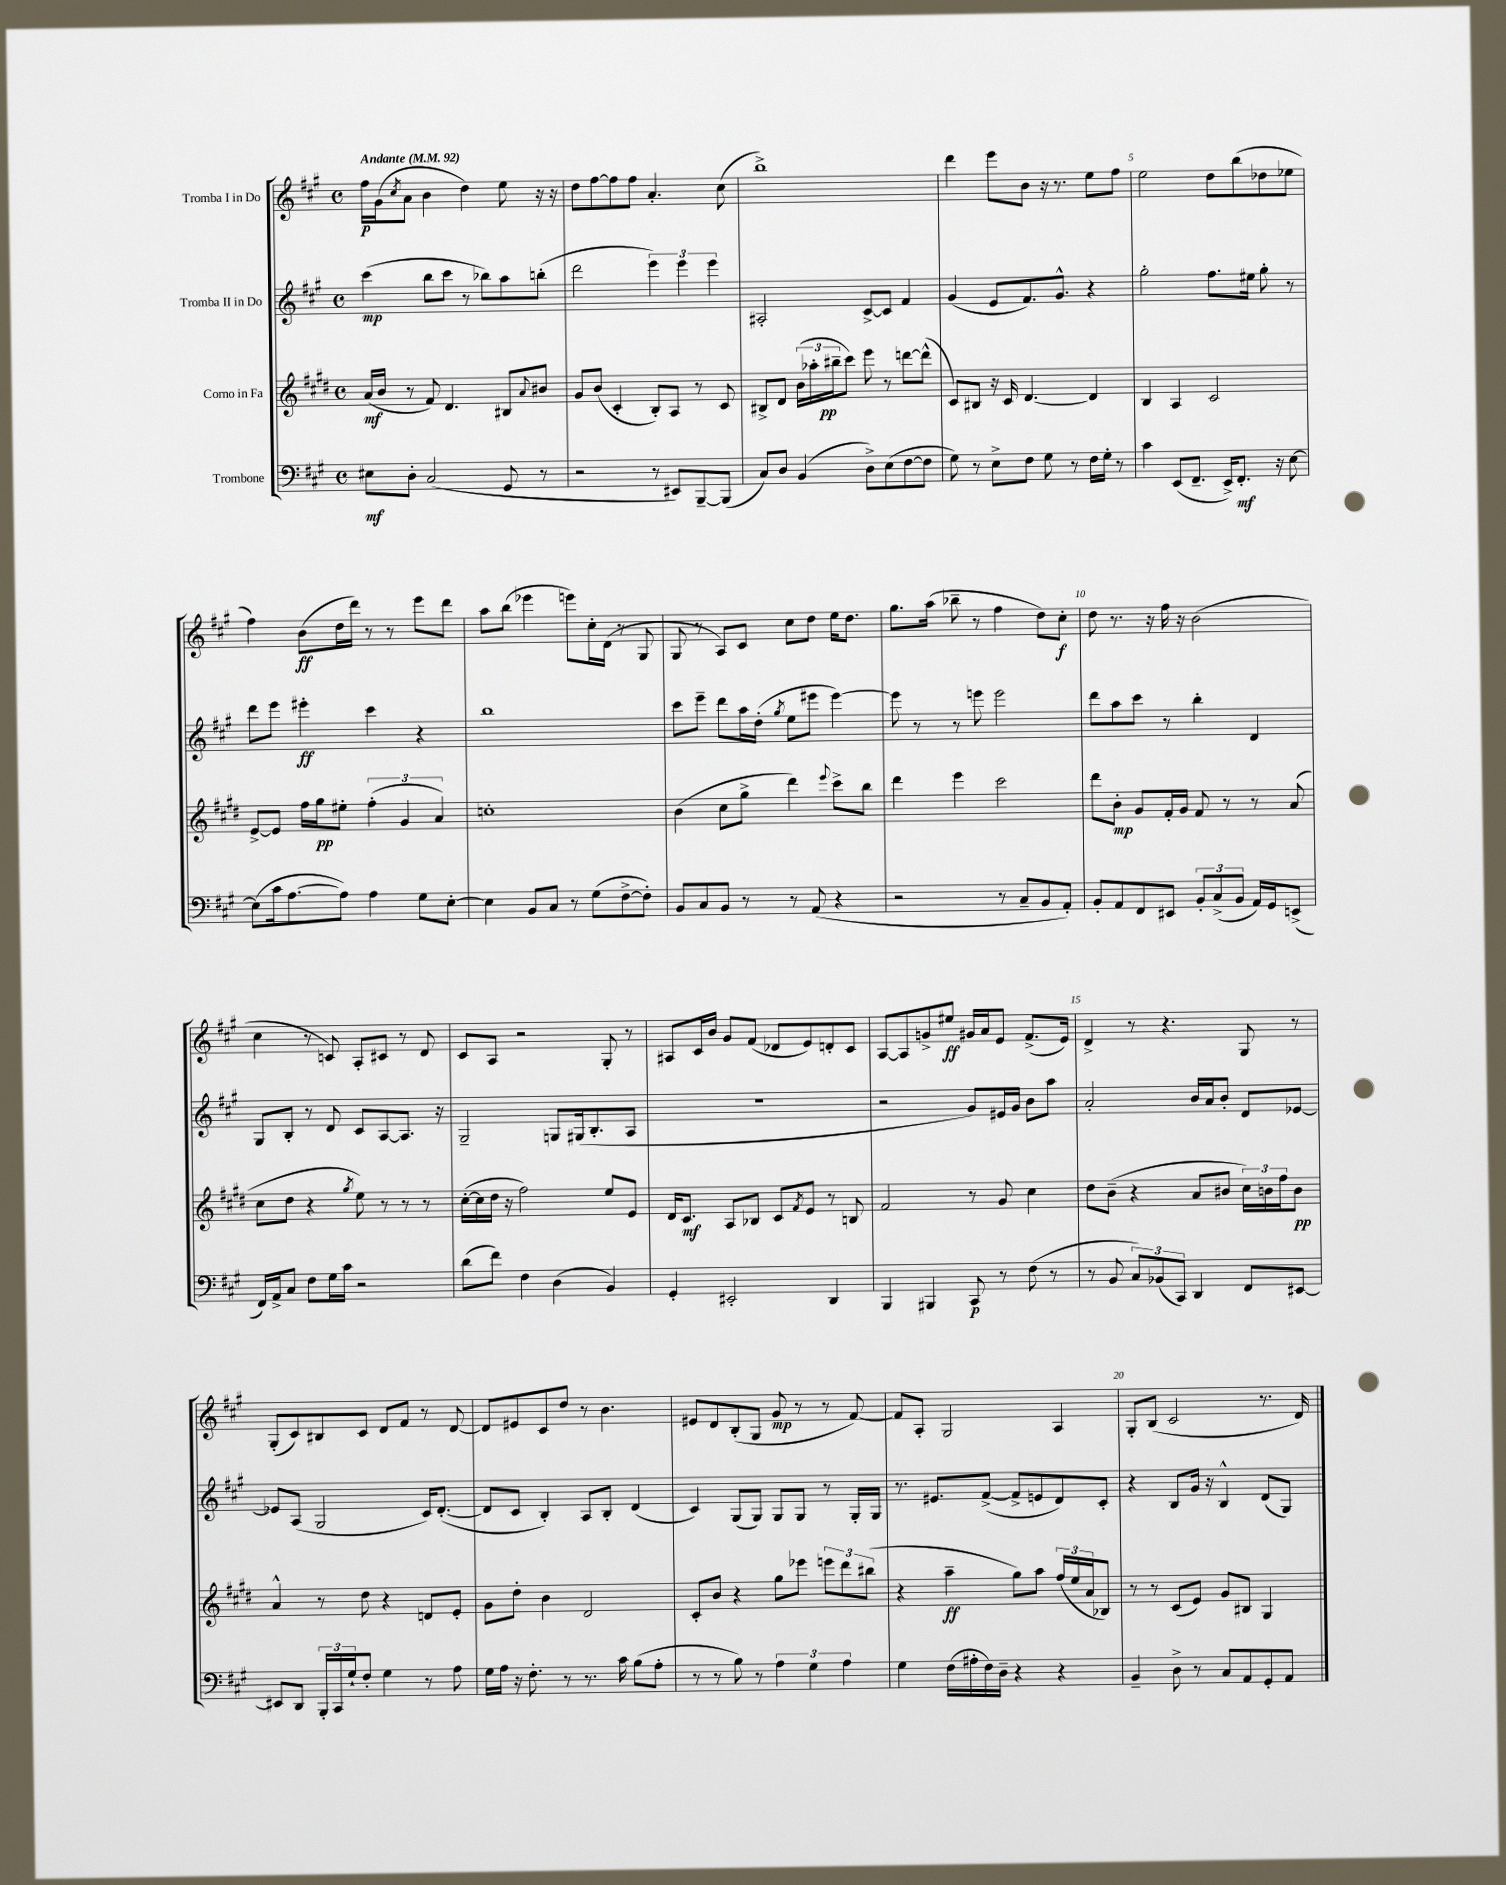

**kern	**kern	**kern	**kern
*staff4	*staff3	*staff2	*staff1
*clefF4	*clefG2	*clefG2	*clefG2
*k[f#c#g#]	*k[f#c#g#d#]	*k[f#c#g#]	*k[f#c#g#]
*M4/4	*M4/4	*M4/4	*M4/4
*met(c)	*met(c)	*met(c)	*met(c)
*MM92	*MM92	*MM92	*MM92
8E#	(16a	(4ccc#	16ff#
.	16b	.	(16g#
.	.	.	8qcc#
8D'	8r	.	8a
(2C#	8f#)	8bb	4b
.	4.d#	8ccc#	.
.	.	8r	4dd)
.	.	8bb-)	.
8GG#	8B#	8aa	8ee
.	8qqa	.	.
8r	8b#	(8bb'	16r
.	.	.	16r
=	=	=	=
2r	8g#	2ddd	8dd
.	(8b	.	[8ff#
.	4c#'	.	8ff#]
.	.	.	8ff#
8r	8B')	6eee)	4.a'
8EE#)	8A	.	.
.	.	6eee	.
[8BBB~	8r	.	.
.	.	6eee	.
(8BBB]	8c#	.	(8cc#
=	=	=	=
8C#)	8B#^	2A#'	1bb^)
8D	8d#	.	.
(4BB	(24b	.	.
.	24aa-'	.	.
.	24bb#~	.	.
.	8ccc#)	.	.
8D^)	8eee	[8c#^	.
(8E	8r	8c#]	.
[8F#	[8ddd	4f#	.
8F#]	(8ddd^^]	.	.
=	=	=	=
8G#)	8c#)	(4g#	4ddd
8r	8B#	.	.
8E^	16r	8e	8eee
.	16c#	.	.
8F#	[4.d#	8.f#)	8b
8G#	.	.	16r
.	.	8.g#^^	8.r
8r	.	.	.
16F#	4d#]	4r	8ee
16G#'	.	.	.
8r	.	.	8ff#
=	=	=	=
4c#	4B	2gg#'	2ee
(8EE	4A	.	.
8.FF#~	.	.	.
.	2c#	8.ff#	8dd
16EE^)	.	.	.
8.FF#'	.	.	(8bb
.	.	16ee#	.
.	.	8gg#'	8dd-
16r	.	.	.
[8E	.	8r	8ee-
=	=	=	=
(8E]	[8e^	8ddd	4ff#)
16c#	8e]	8eee	.
[8.A	.	.	.
.	16ff#	4eee#'	(8b
.	16gg#	.	.
8A])	8ee#'	.	16dd
.	.	.	16ddd)
4A	(6ff#'	4ccc#	8r
.	.	.	8r
.	6g#	.	.
8G#	.	4r	8eee
.	6a)	.	.
[8E'	.	.	8ddd
=	=	=	=
4E]	1cc'	1bb	8aa
.	.	.	(8bb
8BB	.	.	4eee-
8C#	.	.	.
8r	.	.	8eee)
(8G#	.	.	16cc#'
.	.	.	(16d
[8F#^	.	.	8r
8F#'])	.	.	8G#
=	=	=	=
8BB	(4b	8ccc#	8G#
8C#	.	8eee~	8r
8BB	8cc#	8ddd	8A)
8r	8gg#^	16aa	8c#
.	.	(16dd'	.
.	.	8qgg#	.
8r	4ddd#)	8ee	8cc#
(8AA	.	8eee#	8dd
.	8qqeee	.	.
4r	8ccc#^	[4eee#)	16ee
.	.	.	8.dd
.	8bb	.	.
=	=	=	=
2r	4ddd#	8eee#]	8.gg#
.	.	8r	.
.	.	.	(16aa
.	4eee	8r	8bb-~
.	.	8eee	8r
8r	2ccc#	2eee	4ff#
8C#~	.	.	.
8BB	.	.	8dd)
8AA')	.	.	8cc#'
=	=	=	=
8BB'	8ddd#	8ddd	8dd
8AA	8b'	8aa	8.r
8FF#	8g#	8ccc#	.
.	.	.	16r
8EE#	16f#'	8r	16ff#
.	16g#	.	16r
12BB'	8f#	4bb'	(2b
(12C#^	.	.	.
.	8r	.	.
12BB	.	.	.
16AA)	8r	4d	.
16GG#	.	.	.
(8EE^	(8a	.	.
=	=	=	=
16FF#)	8cc#	8G#	4cc#
16AA^	.	.	.
8C#	8dd#	8B'	.
8F#	4r	8r	8r
16G#	.	8d	8c)
16c#	.	.	.
.	8qgg#	.	.
2r	8ee)	8c#	8A'
.	8r	[8A	8c#
.	8r	8.A]	8r
.	8r	.	8d
.	.	16r	.
=	=	=	=
(8d	([16cc#'	2G#~	8c#
.	16cc#]	.	.
8f#)	16dd#	.	8A
.	16r	.	.
4F#	2ff#)	.	2r
(4D	.	8G	.
.	.	(16G#	.
.	.	8.B'	.
4BB)	8ee	.	8G#'
.	8e	8A	8r
=	=	=	=
4GG#'	16d#	1r	8A#
.	8.c#	.	.
.	.	.	16c#
.	.	.	16b
2EE#'	8A	.	8g#
.	8B-	.	(8f#
.	8c#	.	8d-
.	8qf#	.	.
.	8e	.	8e)
4DD	8r	.	8d'
.	8B	.	8c#
=	=	=	=
4BBB	2f#	2r	[8A
.	.	.	8A]
4BBB#	.	.	8g^
.	.	.	8ee#
8CC#	8r	8g#)	16g#
.	.	.	16a
8r	8g#	16e#	8e
.	.	16g#	.
(8F#	4cc#	8b	(8.f#^
8r	.	8aa	.
.	.	.	16e)
=	=	=	=
8r	8dd#	2a'	4d^
8BB	(8b~	.	.
12C#)	4r	.	8r
(12BB-	.	.	.
.	.	.	4.r
12CC#)	.	.	.
4DD	8a	16b	.
.	.	16a	.
.	8b#	8b'	.
8FF#	24cc#)	8d	8G#
.	24b	.	.
.	24ff#	.	.
[8EE#	8b	[8e-	8r
=	=	=	=
8EE#]	4a^^	8e-]	(8G#'
8DD	.	(8A	8c#)
24BBB'	8r	2G#	8B#
24CC#	.	.	.
24G#`	.	.	.
8F#'	8dd#	.	8c#
4G#	4r	.	8d
.	.	.	8f#
8r	8d	16c#)	8r
.	.	([8.d'	.
8A	8e'	.	[8d
=	=	=	=
16G#	8g#	8d]	8d]
16A	.	.	.
16r	8dd#'	8c#	8e#
8.F#'	.	.	.
.	4b	4B')	8c#
8r	.	.	8dd
8.r	2d#	8A	8r
.	.	8B'	4.b
16c#	.	.	.
(8B	.	(4d	.
8A'	.	.	.
=	=	=	=
8r	8c#'	4c#)	8e#
8r	8b	.	8d
8B)	4r	(8G#	(8B'
8r	.	8G#)	8G#
6A	8gg#	8G#	8g#
.	8eee-	8G#	8r
6G#	.	.	.
.	12eee	8r	8r
6A	12ddd#	.	.
.	.	16G#'	[8f#)
.	(12bb#	.	.
.	.	16G#	.
=	=	=	=
4G#	4r	8.r	8f#]
.	.	.	8A'
.	.	8.e#	.
(16F#	4aa~	.	2G#
16A#'	.	.	.
16F#)	.	([8f#^	.
16D~	.	.	.
4r	8gg#)	8f#^]	.
.	8aa	8e	.
4r	(24ff#	8d)	4A
.	24ee	.	.
.	24a	.	.
.	8B-)	8c#'	.
=	=	=	=
4BB~	8r	4r	8G#'
.	8r	.	(8B
8D^	(8c#	8B	2c#
8r	8e)	16g#	.
.	.	16r	.
8C#	8g#	4B^^	.
8AA	8B#	.	.
8GG#'	4G#	(8d	8.r
8AA	.	8G#)	.
.	.	.	16d)
==	==	==	==
*-	*-	*-	*-
